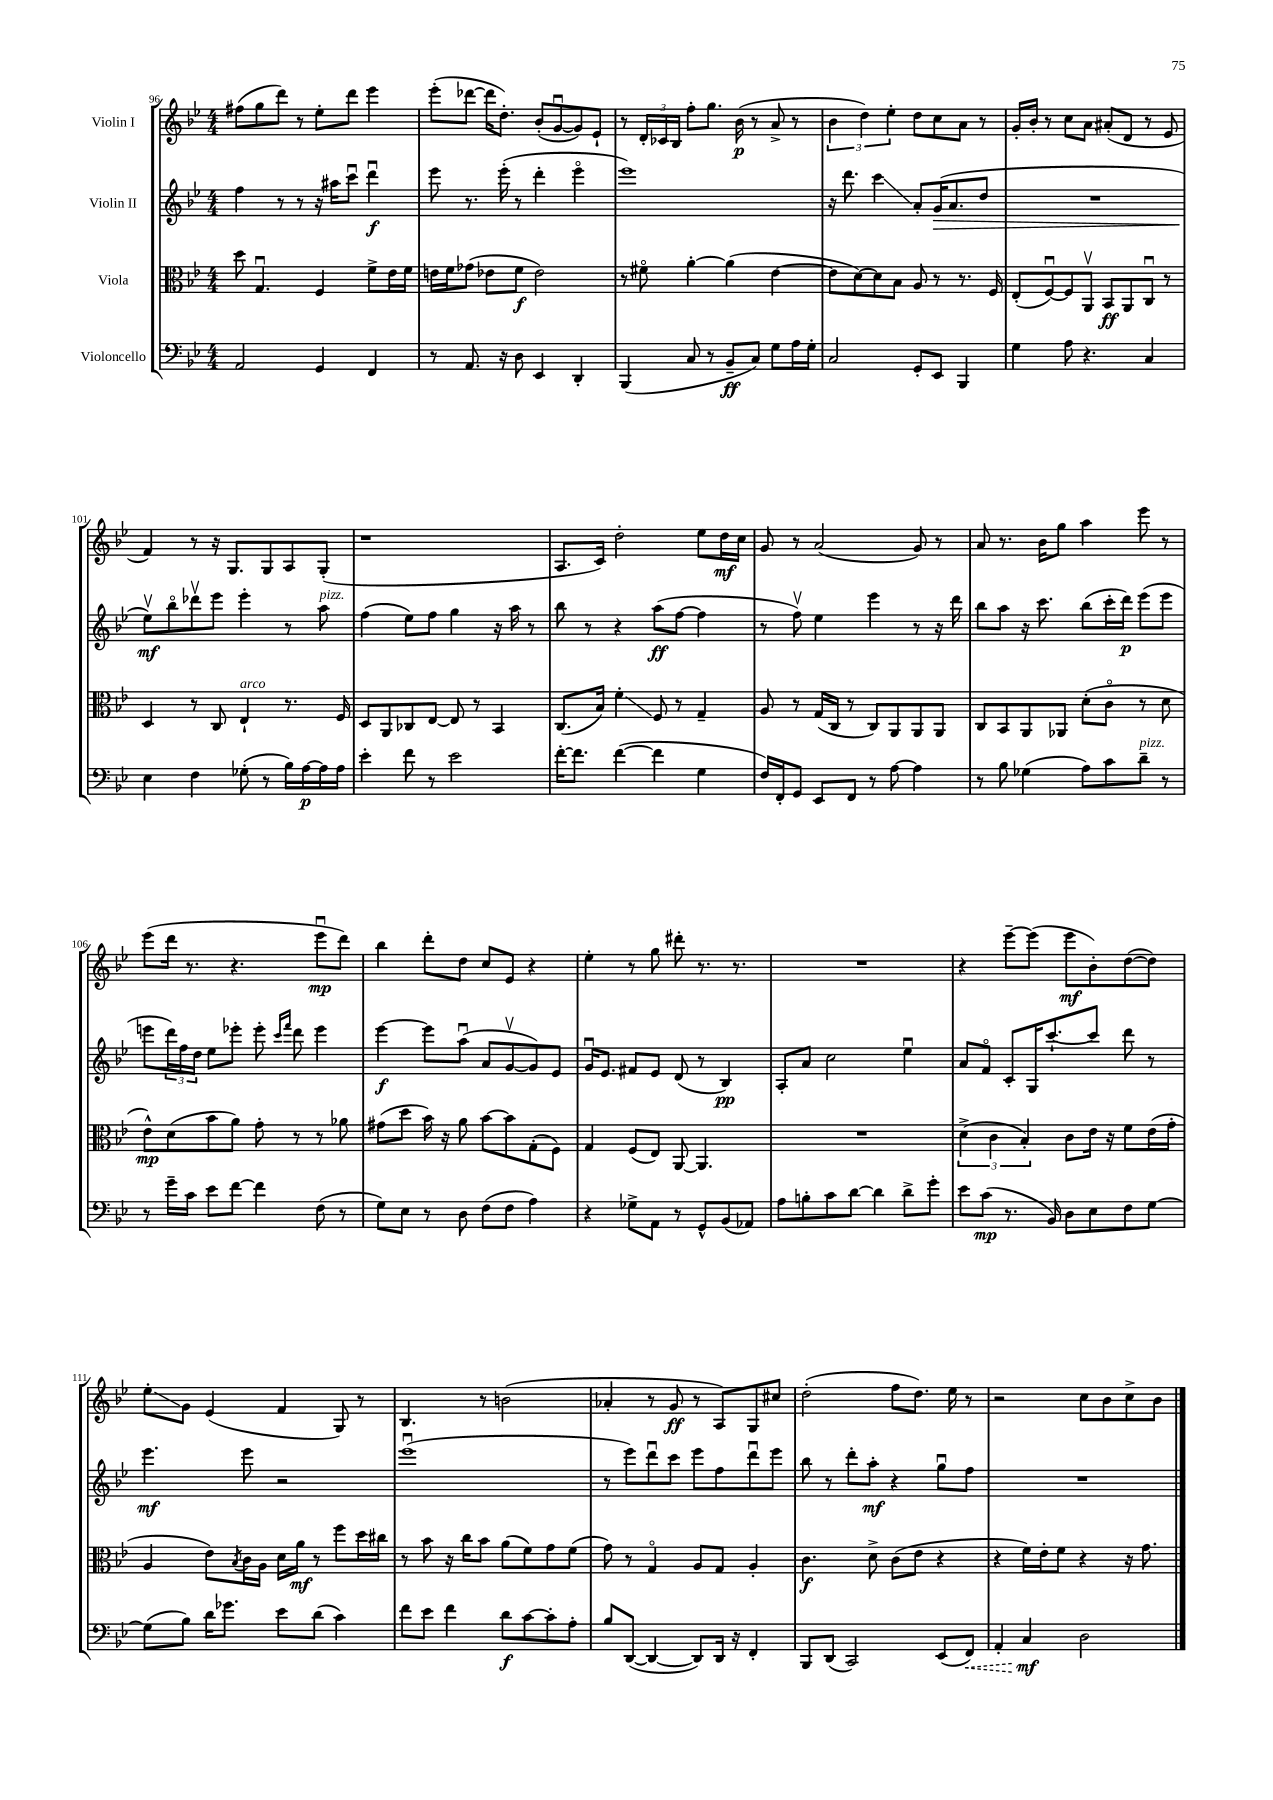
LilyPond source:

<<
\new StaffGroup <<
\new Staff = "s0" \with { instrumentName = "Violin I" } {
    \clef treble \key bes \major \numericTimeSignature \time 4/4
    fis''8( g''8 d'''8) r8 ees''8-. d'''8 ees'''4 |
    ees'''8-.( des'''8~ des'''16 d''8.-.) bes'8-.( g'8~\downbow g'8) ees'8-! |
    r8 \tuplet 3/2 { d'16-. ces'16 bes16 } f''8-. g''8. bes'16\p( r8 a'8-> r8 |
    \tuplet 3/2 { bes'4 d''4) ees''4-. } d''8 c''8 a'8 r8 |
    g'16-. bes'16-. r8 c''8 a'8 ais'8-.( d'8 r8 ees'8 |
    f'4) r8 r16 g8. g8 a8 g8-.( |
    r1 |
    a8. c'16) d''2-. ees''8 d''16\mf c''16 |
    g'8 r8 a'2( g'8) r8 |
    a'8 r8. bes'16 g''8 a''4 ees'''8 r8 |
    ees'''8( d'''16 r8. r4. ees'''8\downbow\mp d'''8) |
    bes''4 d'''8-. d''8 c''8 ees'8 r4 |
    ees''4-. r8 g''8 dis'''8-. r8. r8. |
    R1 |
    r4 ees'''8~-- ees'''8( ees'''8\mf bes'8-.) d''8~( d''8) |
    ees''8-.\glissando g'8 ees'4( f'4 g8) r8 |
    bes4. r8 b'2( |
    aes'4-. r8 g'8\ff r8 a8) g8 cis''8 |
    d''2-.( f''8 d''8.) ees''16 r8 |
    r2 c''8 bes'8 c''8-> bes'8 \bar "|." |
}
\new Staff = "s1" \with { instrumentName = "Violin II" } {
    \clef treble \key bes \major \numericTimeSignature \time 4/4
    f''4 r8 r8 r16 ais''16 c'''8\downbow d'''4\downbow\f |
    ees'''8 r8. ees'''16-.( r8 d'''4-. ees'''4\flageolet |
    ees'''1) |
    r16 d'''8. c'''4\glissando a'8-. g'16\>( a'8. d''8 |
    R1 |
    ees''8\upbow\mf\!) bes''8\flageolet des'''8\upbow ees'''8 ees'''4-. r8 a''8^\markup { \italic "pizz." } |
    f''4( ees''8) f''8 g''4 r16 a''16 r8 |
    bes''8 r8 r4 a''8\ff( f''8~ f''4 |
    r8 f''8\upbow) ees''4 ees'''4 r8 r16 d'''16 |
    bes''8 a''8 r16 c'''8. bes''8( c'''16-. d'''16\p) ees'''8( ees'''8 |
    e'''8 \tuplet 3/2 { d'''16) f''16 d''16 } ees''8 ees'''8-. ees'''8-. \grace { c'''16 f'''16 } d'''8 ees'''4 |
    ees'''4~\f ees'''8 a''8\downbow( a'8 g'8~\upbow g'8) ees'8 |
    g'16\downbow ees'8. fis'8 ees'8 d'8( r8 bes4\pp) |
    a8-. a'8 c''2 ees''4\downbow |
    a'8 f'8\flageolet c'8-. g16 c'''8.~-! c'''8 d'''8 r8 |
    ees'''4.\mf ees'''8 r2 |
    ees'''1\downbow( |
    r8 ees'''8) d'''8\downbow c'''8 ees'''8 f''8 d'''8\downbow ees'''8 |
    bes''8 r8 d'''8-. a''8-.\mf r4 g''8\downbow f''8 |
    R1 \bar "|." |
}
\new Staff = "s2" \with { instrumentName = "Viola" } {
    \clef alto \key bes \major \numericTimeSignature \time 4/4
    d''8 g4.\downbow f4 f'8-> ees'16 f'16 |
    e'16 f'16 ges'8( ees'8 f'8\f ees'2) |
    r8 fis'8\flageolet a'4~-. a'4( ees'4~ |
    ees'8 d'8~) d'8 bes8 a8 r8 r8. f16 |
    ees8-.( f8~\downbow) f8 a,8\upbow bes,8\ff a,8 c8\downbow r8 |
    d4 r8 c8 ees4-!^\markup { \italic "arco" } r8. f16 |
    d8 a,8 ces8 ees8~ ees8 r8 bes,4 |
    c8.( bes16) f'4-.\glissando f8 r8 g4-- |
    a8 r8 g16( c16 r8 c8) a,8 a,8 a,8 |
    c8 bes,8 a,8 aes,8 d'8-.( c'8\flageolet r8 d'8 |
    ees'8-^\mp) d'8( bes'8 a'8) g'8-. r8 r8 aes'8 |
    gis'8( d''8 bes'16) r16 a'8 bes'8~ bes'8 g8-.( f8) |
    g4 f8( ees8) a,8~ a,4. |
    R1 |
    \tuplet 3/2 { d'4->( c'4 bes4-.) } c'8 ees'16 r16 f'8 ees'16( g'16-. |
    a4 ees'8) \acciaccatura { bes8 } c'16 a16 d'16 a'16\mf r8 f''8 d''16 cis''16 |
    r8 bes'8 r16 c''16 bes'8 a'8( f'8) g'8 f'8( |
    g'8) r8 g4\flageolet a8 g8 a4-. |
    c'4.\f d'8-> c'8( ees'8 r4 |
    r4 f'16) ees'16-. f'8 r4 r16 g'8. \bar "|." |
}
\new Staff = "s3" \with { instrumentName = "Violoncello" } {
    \clef bass \key bes \major \numericTimeSignature \time 4/4
    a,2 g,4 f,4 |
    r8 a,8. r16 d8 ees,4 d,4-. |
    bes,,4( c8 r8 bes,8--\ff c8) g8 a16 g16-. |
    c2 g,8-. ees,8 bes,,4 |
    g4 a8 r4. c4 |
    ees4 f4 ges8-.( r8 bes16) a16~\p a16 a16 |
    ees'4-. f'8 r8 ees'2 |
    f'16~-. f'8. f'4~( f'4 g4 |
    f16) f,16-. g,8 ees,8 f,8 r8 a8~ a4 |
    r8 bes8 ges4( a8) c'8 d'8--^\markup { \italic "pizz." } r8 |
    r8 g'16-- c'16 ees'8 f'8~ f'4 f8( r8 |
    g8) ees8 r8 d8 f8( f8 a4) |
    r4 ges8-> a,8 r8 g,8-^ bes,8( aes,8) |
    a8 b8-. c'8 d'8~ d'4 d'8-> g'8-. |
    ees'8 c'8\mp( r8. bes,16) d8 ees8 f8 g8~ |
    g8( bes8) d'16 ges'8. ees'8 d'8( c'4) |
    f'8 ees'8 f'4 d'8\f c'8~ c'8-. a8-. |
    bes8 d,8~( d,4~ d,8) d,16 r16 f,4-. |
    bes,,8 d,8( c,2) ees,8( \once \override Hairpin.style = #'dashed-line f,8\<) |
    a,4-. c4\mf\! d2 \bar "|." |
}
>>
>>
\layout { \context { \Score currentBarNumber = #96 } }
